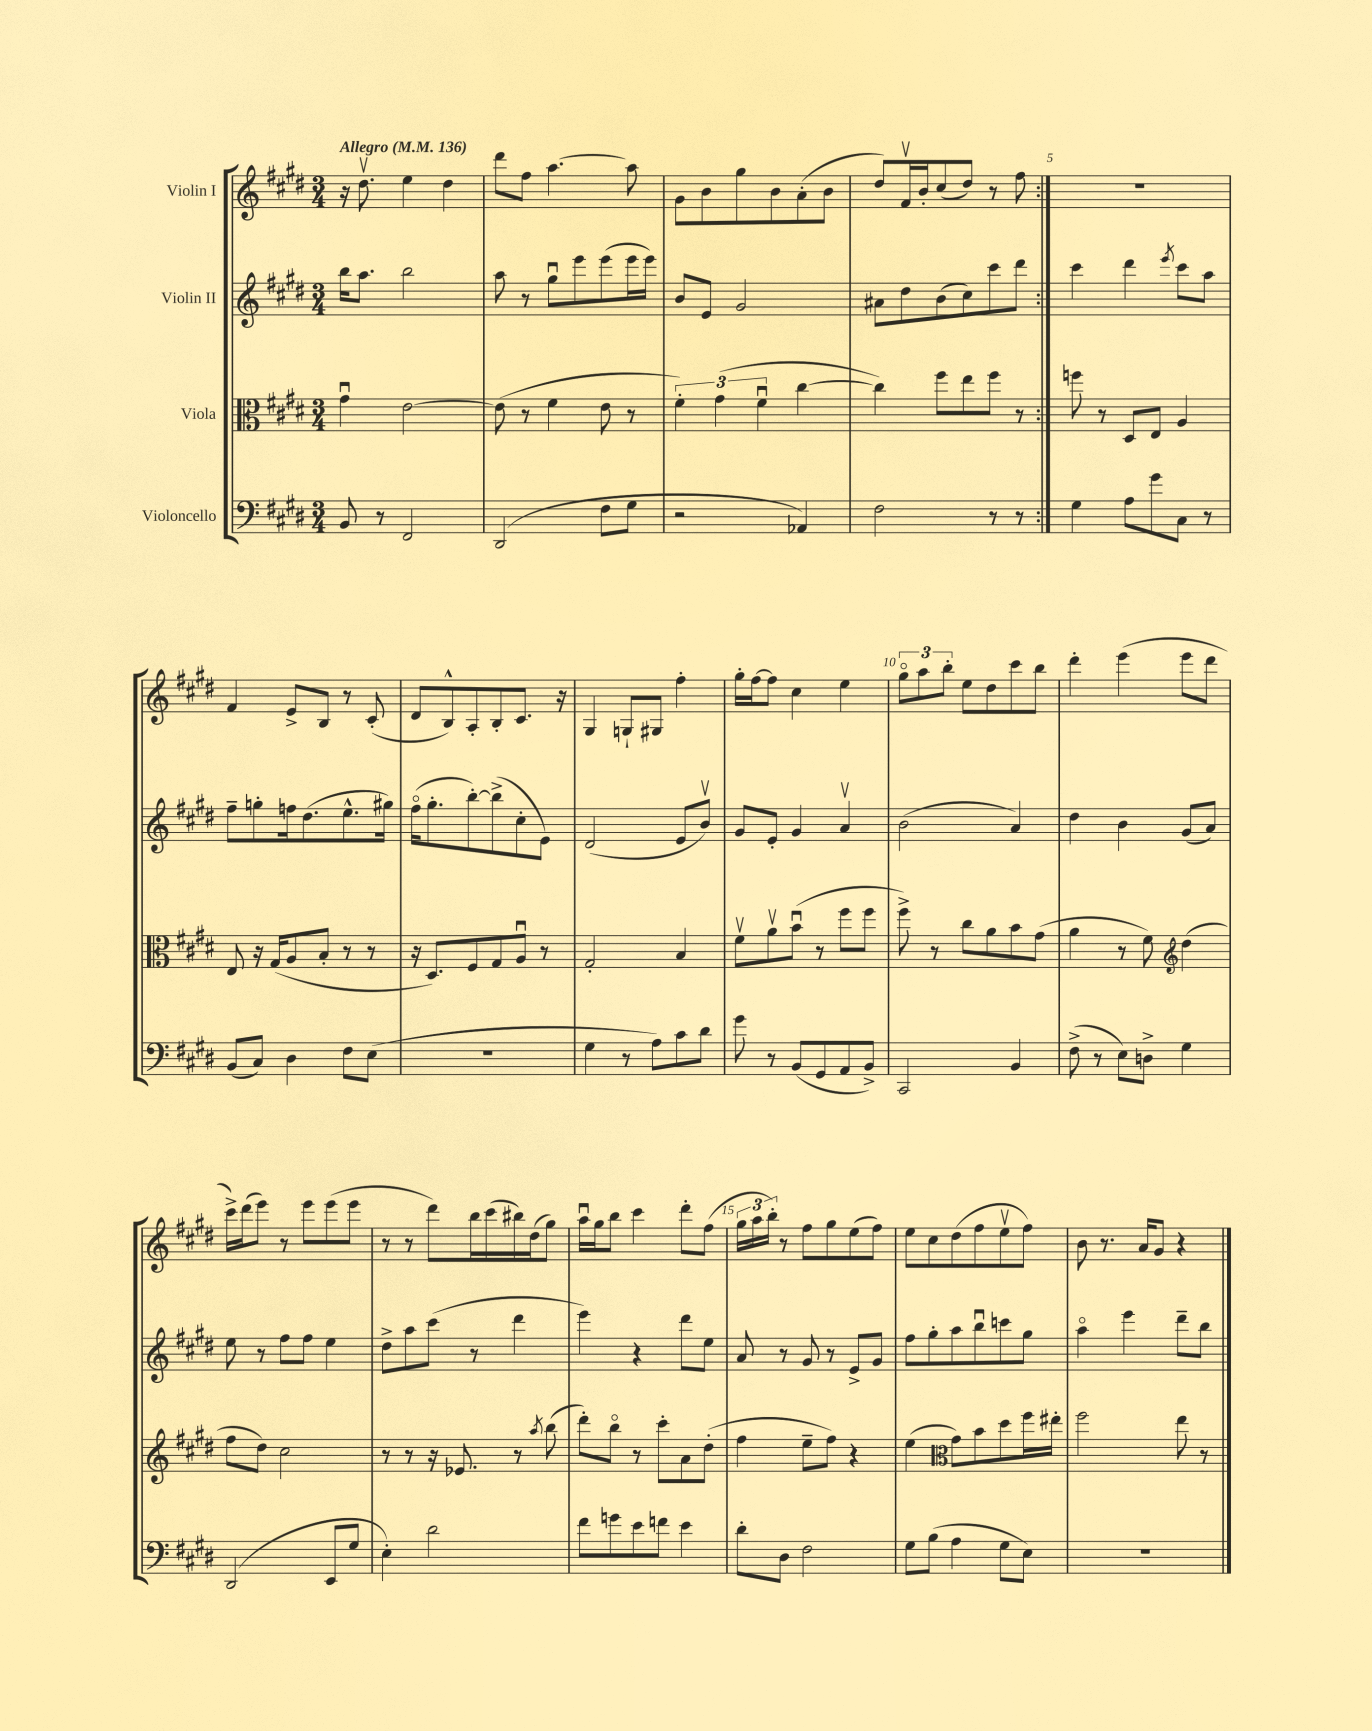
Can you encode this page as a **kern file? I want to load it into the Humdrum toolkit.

**kern	**kern	**kern	**kern
*staff4	*staff3	*staff2	*staff1
*clefF4	*clefC3	*clefG2	*clefG2
*k[f#c#g#d#]	*k[f#c#g#d#]	*k[f#c#g#d#]	*k[f#c#g#d#]
*M3/4	*M3/4	*M3/4	*M3/4
*MM136	*MM136	*MM136	*MM136
8BB/	4g#u\	16bb\LK	16r
.	.	8.aa\J	8.dd#v\
8r	.	.	.
2FF#/	[2e\	2bb\	4ee\
.	.	.	4dd#\
=	=	=	=
(2DD#/	(8e\]	8aa\	8ddd#\L
.	8r	8r	8ff#\J
.	4f#\	8gg#u\L	[4.aa\
.	.	8eee\	.
8F#\L	8e\	(8eee\	.
8G#\J	8r	16eee\L	8aa\]
.	.	16eee\JJ)	.
=	=	=	=
2r	6f#'\)	8b/L	8g#\L
.	.	8e/J	8b\
.	(6g#\	.	.
.	.	2g#/	8gg#\
.	6f#u\	.	.
.	.	.	8b\
4AA-/)	[4cc#\	.	(8a'\
.	.	.	8b\J
=	=	=	=
2F#\	4cc#\])	8a#\L	8dd#/L)
.	.	8dd#\	16f#v/L
.	.	.	16b'/J
.	8ff#\L	(8b\	(8cc#/
.	8ee\	8cc#\)	8dd#/J)
8r	8ff#\J	8ccc#\	8r
8r	8r	8ddd#\J	8ff#\
=:|!	=:|!	=:|!	=:|!
4G#\	8ff\	4ccc#\	2.r
.	8r	.	.
8A\L	8D#/L	4ddd#\	.
8g#\	8E/J	.	.
.	.	8qeee/	.
8C#\J	4A/	8ccc#\L	.
8r	.	8aa\J	.
=	=	=	=
(8BB/L	8E/	8ff#~\L	4f#/
8C#/J)	16r	8gg'\	.
.	(16G#/LK	.	.
4D#\	8A/	16ff\k	8e^/L
.	.	(8.dd#\	.
.	8B'/J	.	8B/J
8F#\L	8r	8.ee^^\	8r
(8E\J	8r	.	(8c#'/
.	.	16gg#\Jk)	.
=	=	=	=
2.r	16r	(16ff#o\LK	8d#/L
.	8.D#/L)	8.gg#'\	.
.	.	.	8B^^/)
.	8F#/	[8bb'\)	8A'/
.	8G#/	(8bb^\]	8B'/
.	8Au/J	8cc#'\	8.c#/J
.	8r	8e\J)	.
.	.	.	16r
=	=	=	=
4G#\	2G#'/	(2d#/	4G#/
8r	.	.	8G`/L
8A\L)	.	.	8G#/J
8c#\	4B/	8e/L	4ff#'\
8d#\J	.	8bv/J)	.
=	=	=	=
8g#\	8f#v\L	8g#/L	16gg#'\LL
.	.	.	[16ff#\J
8r	8av\	8e'/J	8ff#\]J
(8BB/L	(8bu\J	4g#/	4cc#\
8GG#/	8r	.	.
8AA/	8ff#\L	4av/	4ee\
8BB^/J)	8ff#\J	.	.
=	=	=	=
2CC#/	8ff#^\)	(2b\	12gg#o\L
.	.	.	12aa\
.	8r	.	.
.	.	.	12bb'\J
.	8cc#\L	.	8ee\L
.	8a\	.	8dd#\
4BB/	8b\	4a/)	8ccc#\
.	(8g#\J	.	8bb\J
=	=	=	=
(8F#^\	4a\	4dd#\	4ddd#'\
8r	.	.	.
8E\L)	8r	4b\	(4eee\
8D^\J	8f#\)	.	.
*	*clefG2	*	*
4G#\	(4dd#\	(8g#/L	8eee\L
.	.	8a/J)	8ddd#\J
=	=	=	=
(2DD#/	8ff#\L	8ee\	16ccc#^\LL)
.	.	.	(16ddd#\J
.	8dd#\J)	8r	8eee\J)
.	2cc#\	8ff#\L	8r
.	.	8ff#\J	8eee\L
8EE/L	.	4ee\	(8eee\
8G#/J	.	.	8eee\J
=	=	=	=
4E'\)	8r	8dd#^\L	8r
.	8r	8aa\	8r
2d#\	16r	(8ccc#\J	8ddd#\L)
.	8.e-/	.	.
.	.	8r	16bb\L
.	.	.	(16ccc#\
.	8r	4ddd#\	16bb#\)
.	.	.	(16dd#\J
.	8qaa/	.	.
.	(8bb\	.	8gg#\J)
=	=	=	=
8f#\L	8ddd#'\L)	4eee\)	16aau\LL
.	.	.	16gg#\J
8g\	8bbo\J	.	8bb\J
8e\	8r	4r	4ccc#\
8f\J	8ccc#'\L	.	.
4e\	8a\	8ddd#\L	8ddd#'\L
.	(8dd#'\J	8ee\J	(8ff#\J
=	=	=	=
8d#'\L	4ff#\	8a/	24gg#\LL
.	.	.	24aa\
.	.	.	24bb'\JJ)
8D#\J	.	8r	8r
2F#\	8ee~\L	8g#/	8ff#\L
.	8ff#\J)	8r	8gg#\
.	4r	8e^/L	(8ee\
.	.	8g#/J	8ff#\J)
=	=	=	=
8G#\L	(4ee\	8ff#\L	8ee\L
(8B\J	.	8gg#'\	8cc#\
*	*clefC3	*	*
4A\	8g#\L)	8aa\	(8dd#\
.	8b\	8bbu\	8ff#\
8G#\L	8dd#\	8ccc\	8eev\
8E\J)	16ff#\L	8gg#\J	8ff#\J)
.	16ee#'\JJ	.	.
=	=	=	=
2.r	2ff#\	4aao\	8b\
.	.	.	8.r
.	.	4eee\	.
.	.	.	16a/LK
.	.	.	8g#/J
.	8ee\	8ddd#~\L	4r
.	8r	8bb\J	.
==	==	==	==
*-	*-	*-	*-
